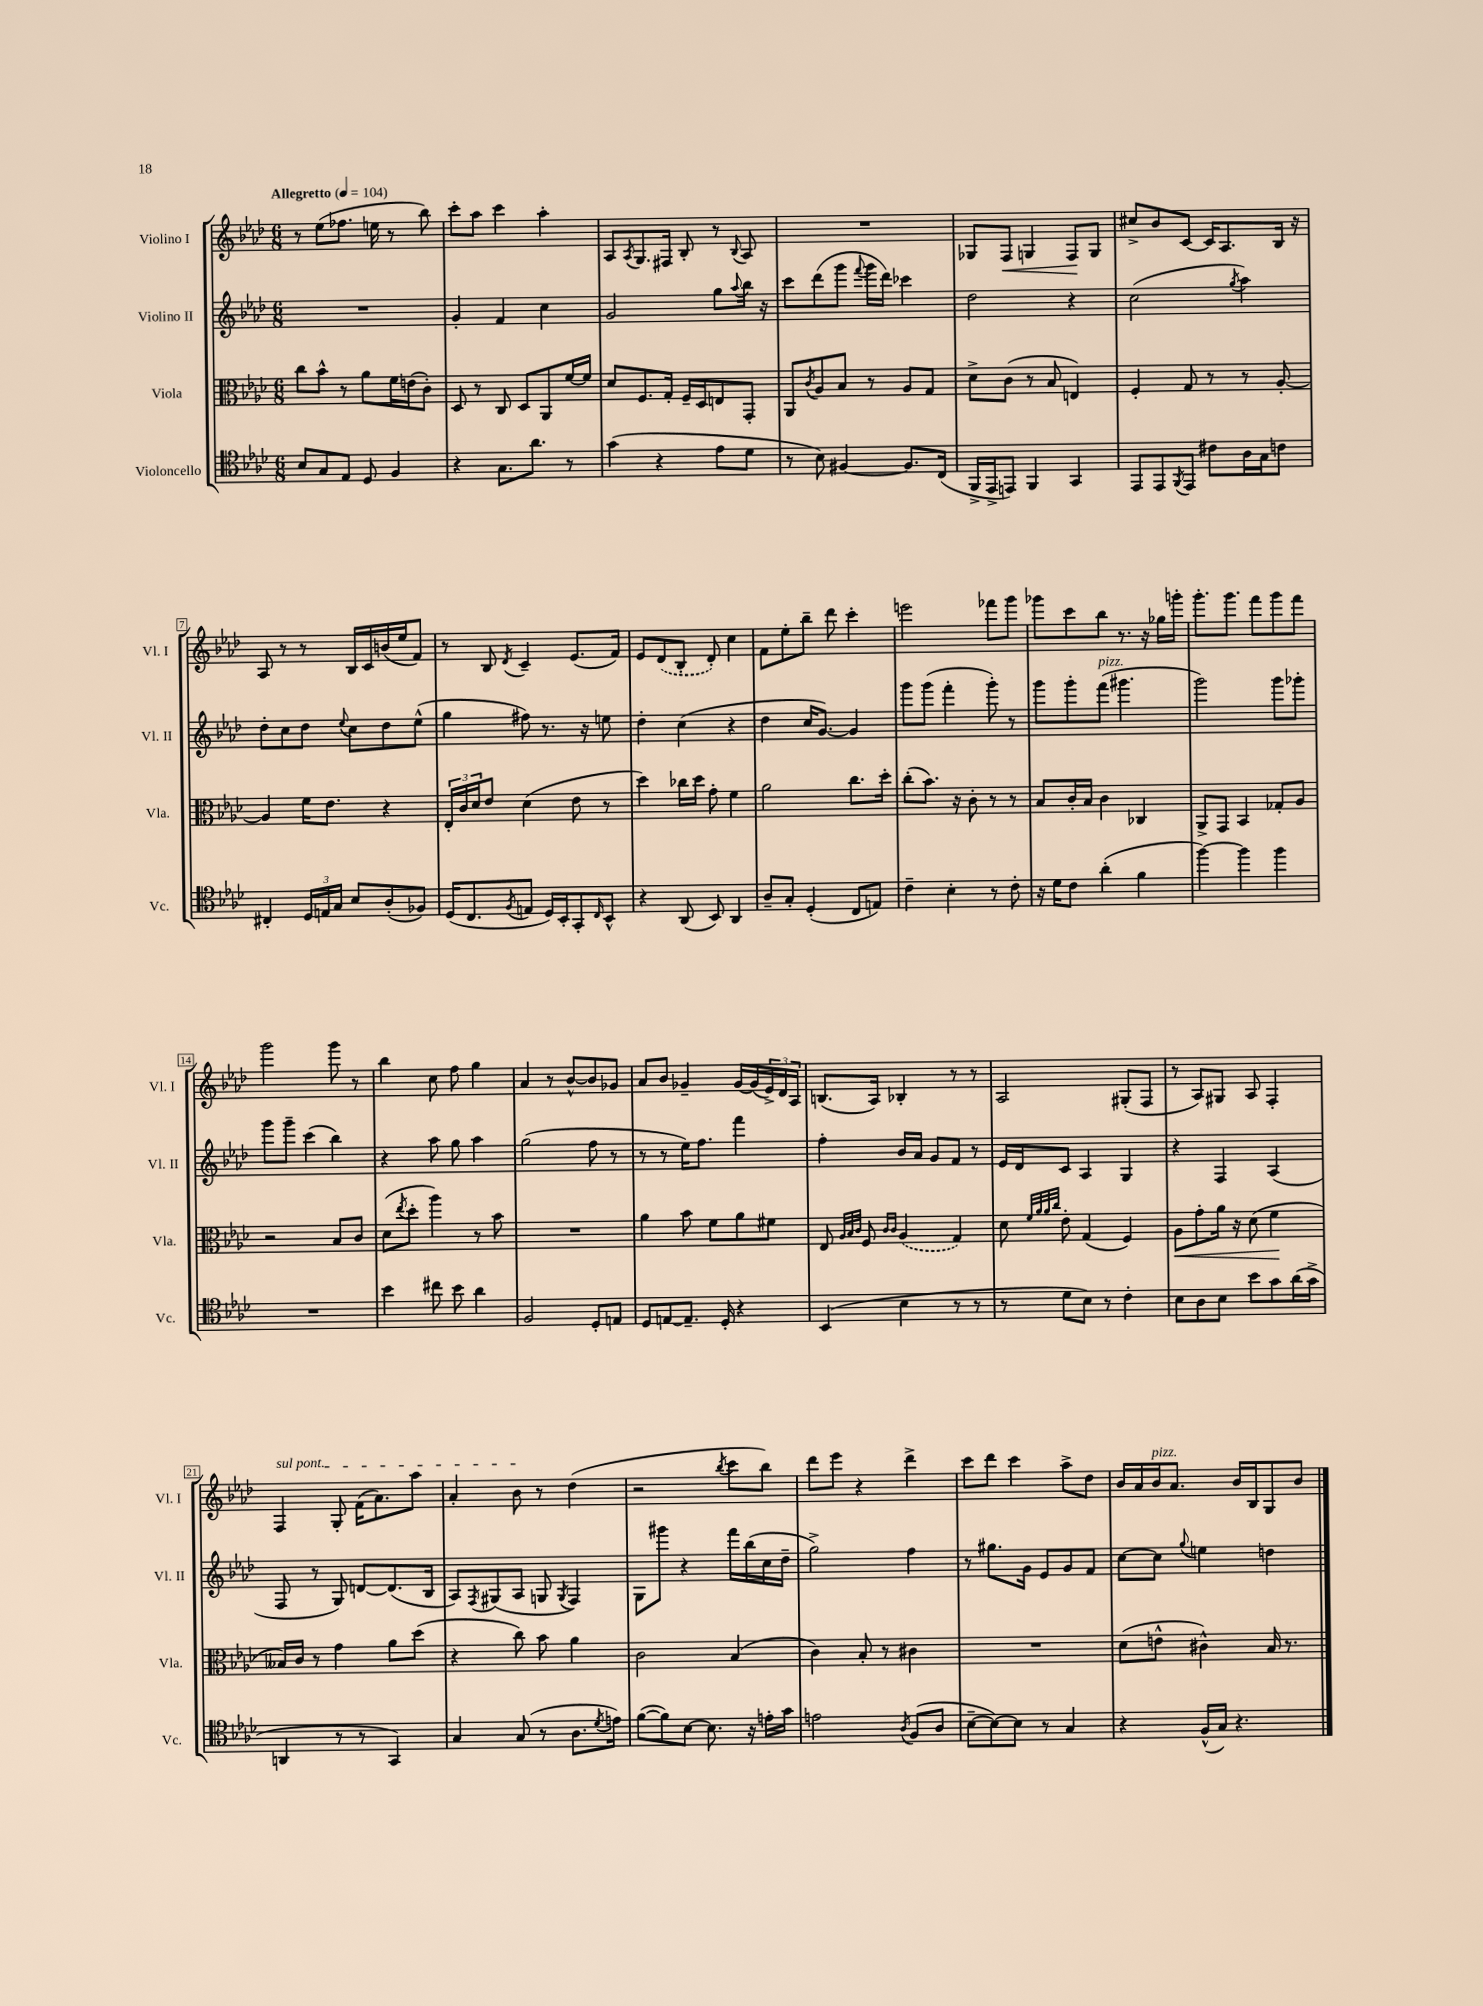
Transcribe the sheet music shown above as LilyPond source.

<<
\new StaffGroup <<
\new Staff = "s0" \with { instrumentName = "Violino I" shortInstrumentName = "Vl. I" } {
    \clef treble \key aes \major \numericTimeSignature \time 6/8 \tempo "Allegretto" 4 = 104
    r8 ees''8( fes''8. e''16 r8 bes''8) |
    c'''8-. aes''8 c'''4 aes''4-. |
    aes8 \acciaccatura { aes8 } g8. fis16 bes8-. r8 \appoggiatura { bes8 } aes8 |
    R2. |
    ges8 f8\< g4 f8\! g8 |
    cis''8-> bes'8 c'8~ c'16 aes8. bes16 r16 |
    aes8 r8 r8 bes16 c'16 b'16( ees''16 f'8) |
    r8 bes8 \acciaccatura { des'8 } c'4-- ees'8.( f'16) |
    ees'8 \once \slurDashed des'8( bes8-. des'8-.) c''4 |
    f'8 ees''8-. bes''8-- des'''8 c'''4-. |
    e'''2 fes'''8 g'''8 |
    ges'''8 c'''8 bes''8 r8. r16 ges''16 g'''16-. |
    g'''8.-. g'''8. f'''8 g'''8 f'''8 |
    g'''2 g'''8 r8 |
    bes''4 c''8 f''8 g''4 |
    aes'4 r8 bes'8~-^ bes'8 ges'8 |
    aes'8 bes'8 ges'4-- ges'16~ ges'16( \tuplet 3/2 { ees'16->) des'16 aes16 } |
    b8.( aes16) bes4-. r8 r8 |
    aes2 gis8-.( f8 |
    r8 aes8) gis8 aes8 f4-. |
    \once \override TextSpanner.bound-details.left.text = \markup { \italic "sul pont." } f4\startTextSpan g8-. f'16( aes'8.) aes''8 |
    aes'4-. bes'8\stopTextSpan r8 des''4( |
    r2 \acciaccatura { bes''8 } c'''8 bes''8) |
    des'''8 ees'''8 r4 des'''4-> |
    c'''8 des'''8 c'''4 aes''8-> des''8 |
    bes'16 aes'16 bes'16^\markup { \italic "pizz." } aes'8. bes'16 bes16 g8 bes'8 \bar "|." |
}
\new Staff = "s1" \with { instrumentName = "Violino II" shortInstrumentName = "Vl. II" } {
    \clef treble \key aes \major \numericTimeSignature \time 6/8
    R2. |
    g'4-. f'4 c''4 |
    g'2 g''8 \appoggiatura { aes''8 } bes''16 r16 |
    c'''8 des'''8( g'''8 \appoggiatura { f'''8 } g'''16 des'''16) ces'''4 |
    des''2 r4 |
    c''2( \acciaccatura { g''8 } aes''4) |
    des''8-. c''8 des''8 \appoggiatura { ees''8 } c''8 des''8 ees''8-^( |
    g''4 fis''8) r8. r16 e''8 |
    des''4-. c''4( r4 |
    des''4 c''16 g'8.~) g'4 |
    g'''8 g'''8( f'''4-. g'''8-.) r8 |
    g'''8 g'''8-. f'''8^\markup { \italic "pizz." }( gis'''4. |
    g'''2) g'''8 ges'''8-. |
    g'''8 g'''8-- c'''4( bes''4) |
    r4 aes''8 g''8 aes''4 |
    g''2( f''8 r8 |
    r8 r8 ees''16) f''8. f'''4 |
    f''4-. bes'16 aes'16 g'8 f'8 r8 |
    ees'16 des'16 c'8 aes4 g4 |
    r4 f4 aes4( |
    f8 r8 g8) d'8~ d'8.( bes16 |
    aes8) \acciaccatura { f8 } gis8( aes8 g8 \acciaccatura { g8 } f4) |
    g8 gis'''8 r4 f'''16 bes''16( c''16 des''16-- |
    g''2->) f''4 |
    r8 gis''8. g'16 ees'8 g'8 f'8 |
    c''8~ c''8 \appoggiatura { g''8 } e''4 d''4 \bar "|." |
}
\new Staff = "s2" \with { instrumentName = "Viola" shortInstrumentName = "Vla." } {
    \clef alto \key aes \major \numericTimeSignature \time 6/8
    c''8 bes'8-^ r8 aes'8 f'16 e'16( c'8-.) |
    des8 r8 c8 des8 aes,8 f'16~ f'16 |
    des'8 f8. g16-. f16-- des16 e8 g,8-. |
    aes,8 \acciaccatura { c'8 } aes8 bes8 r8 aes8 g8 |
    des'8-> c'8( r8 bes8 e4) |
    f4-. g8 r8 r8 aes8~-. |
    aes4 f'16 ees'8. r4 |
    \tuplet 3/2 { ees16-. c'16 des'16 } ees'8 des'4( ees'8 r8 |
    des''4) ces''16 des''16 g'8-. f'4 |
    aes'2 c''8. des''16-. |
    c''8-.( bes'8.) r16 c'8-. r8 r8 |
    bes8 c'16-. bes16 c'4 ces4 |
    aes,8-> g,8 bes,4 ges8-. aes8 |
    r2 bes8 c'8 |
    des'8( \acciaccatura { ees''8 } des''8-. aes''4) r8 bes'8 |
    R2. |
    aes'4 bes'8 f'8 aes'8 fis'8 |
    ees8 \grace { aes32 bes32 c'32 } f8 \grace { c'16 c'16 } \once \slurDashed aes4( g4) |
    des'8 \grace { f'32 aes'32 aes'32 c''32 } ees'8-. g4( f4) |
    aes8\< g'8-. aes'16 r16 des'8( f'4\! |
    beses16) c'16 r8 g'4 aes'8 des''8( |
    r4 c''8) bes'8 aes'4 |
    c'2 bes4( |
    c'4) bes8-. r8 cis'4 |
    R2. |
    des'8( e'8-^ cis'4-^) bes16 r8. \bar "|." |
}
\new Staff = "s3" \with { instrumentName = "Violoncello" shortInstrumentName = "Vc." } {
    \clef tenor \key aes \major \numericTimeSignature \time 6/8
    bes8 g8 ees8 des8 f4 |
    r4 g8. aes'8. r8 |
    g'4( r4 ees'8 des'8 |
    r8 bes8) fis4~ fis8. c16( |
    f,16-> ees,16-> e,8) f,4 g,4 |
    ees,8 ees,8 \acciaccatura { f,8 } ees,8 cis'8 aes16 g16 c'8 |
    cis4-. \tuplet 3/2 { des16 e16 g16 } bes8 aes8-.( fes8) |
    des16( c8. \acciaccatura { f8 } e8 des16) bes,16-. g,8-. \grace { c16 } bes,8-^ |
    r4 aes,8( bes,8) aes,4 |
    aes8-- g8-. des4-.( c8 e8) |
    c'4-- bes4-. r8 c'8-. |
    r16 des'16 c'8 aes'4-.( f'4 |
    f''4~) f''4 f''4 |
    R2. |
    bes'4 cis''8 bes'8 aes'4 |
    f2 des8-. e8 |
    des8 e8~ e8.-- des16-. r4 |
    bes,4( bes4 r8 r8 |
    r8 des'8 bes8) r8 c'4-. |
    bes8 aes8 bes8 bes'8 g'8 aes'16( g'16-> |
    a,4 r8 r8 g,4) |
    g4 g8( r8 aes8. \acciaccatura { des'8 } e'16) |
    f'8~( f'8) bes8~ bes8. r16 e'16-. g'16 |
    e'2 \acciaccatura { aes8 } f8( aes8 |
    bes8~-- bes8~) bes8 r8 g4 |
    r4 f16-^( g16) r4. \bar "|." |
}
>>
>>
\layout { \context { \Score \override BarNumber.stencil = #(make-stencil-boxer 0.1 0.3 ly:text-interface::print) } }
